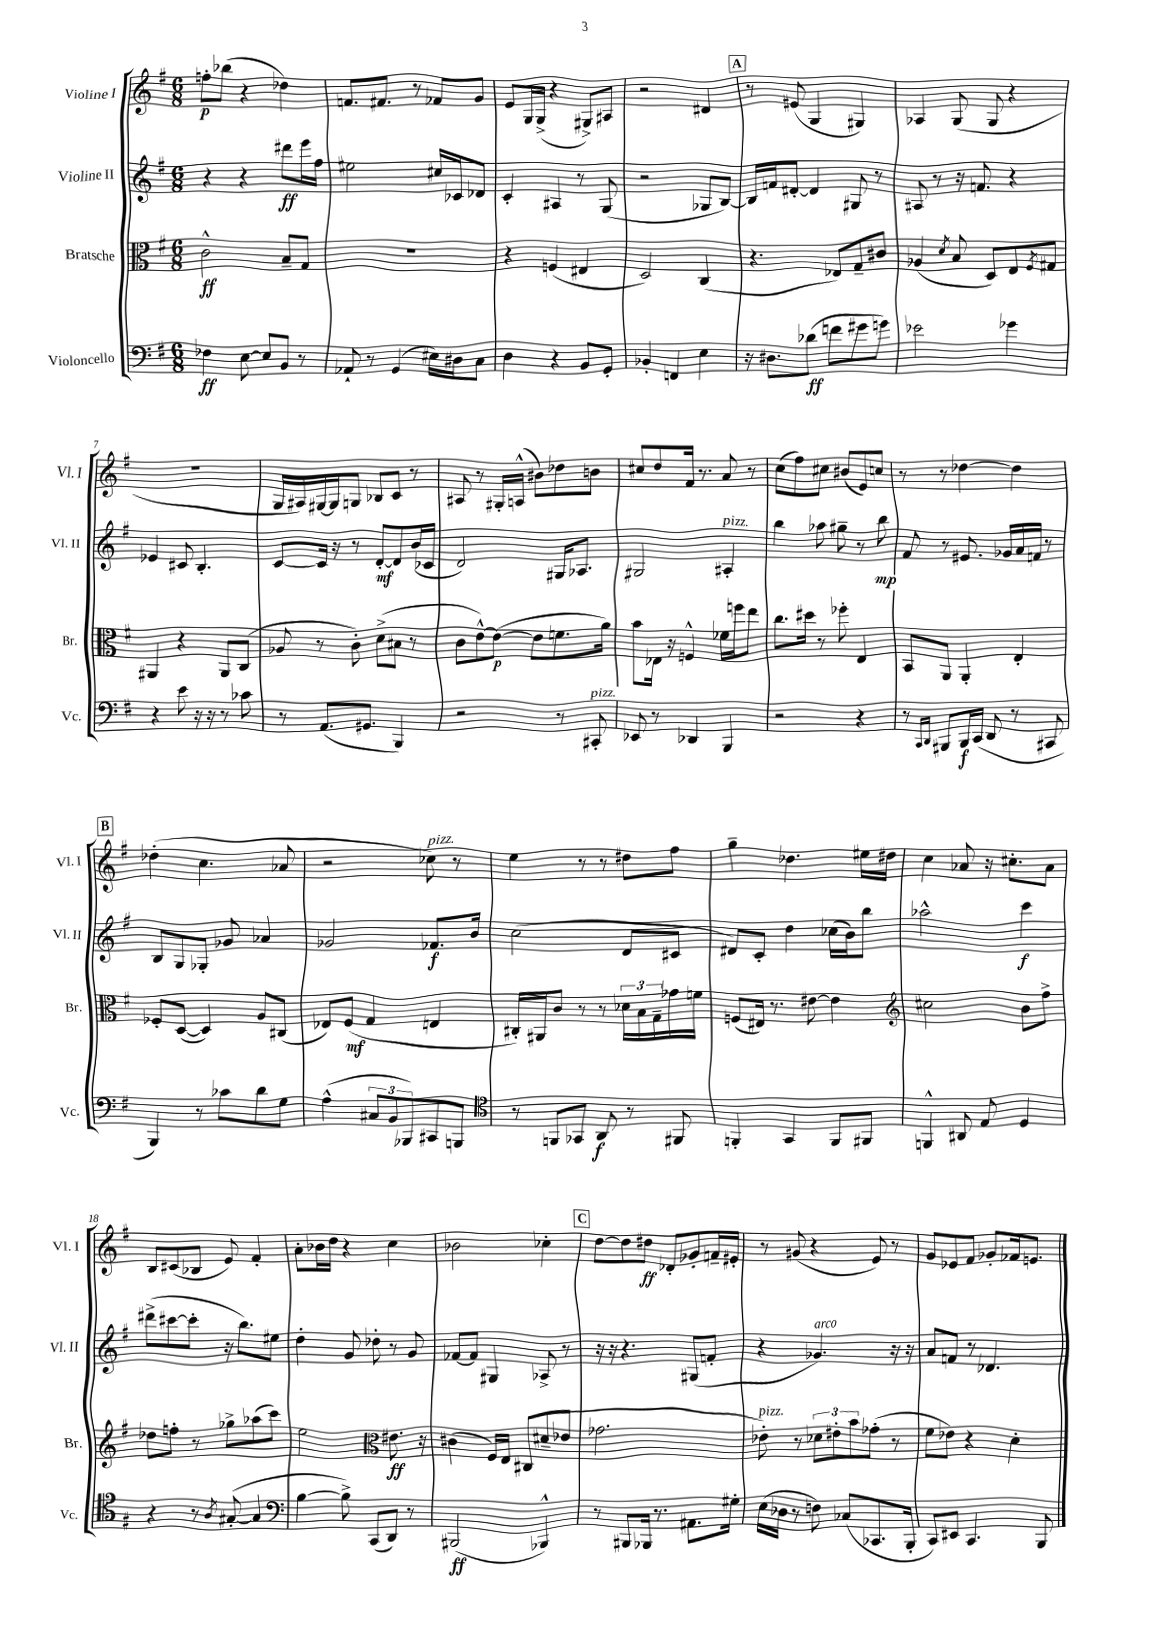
<<
\new StaffGroup <<
\new Staff = "s0" \with { instrumentName = "Violine I" shortInstrumentName = "Vl. I" } {
    \clef treble \key g \major \numericTimeSignature \time 6/8
    f''8-.\p bes''8( r4 des''4) |
    f'8. fis'8. r8 fes'8 g'8 |
    e'8 g16 g16->( r4 gis8->) ais8 |
    r2 dis'4 |
    \mark \markup { \box "A" } r8 eis'8( g4 gis4) |
    aes4 g8( g8 r4 |
    R2. |
    g16 ais16) gis16~ gis16 g8 bes8 c'8 r8 |
    ais8 r8 gis16-. a16-^( bis'8) des''8 b'8 |
    cis''8 d''8 fis'16 r8. a'8 r8 |
    c''8( fis''8) cis''8 bis'8( e'8) c''8 |
    r8 r8 des''4~ des''4 |
    \mark \markup { \box "B" } des''4-.( c''4. aes'8 |
    r2 ces''8^\markup { \italic "pizz." }) r8 |
    e''4 r8 r8 dis''8 fis''8 |
    g''4-- des''4. eis''16 dis''16 |
    c''4 aes'8 r16 cis''8.-. aes'8 |
    b8 cis'8( bes8 e'8) fis'4-. |
    a'8-. bes'16 d''16 r4 c''4 |
    bes'2 ces''4-. |
    \mark \markup { \box "C" } d''8~ d''8 dis''8\ff des'8-. ges'8-. f'16-- eis'16-. |
    r8 gis'8( r4 e'8) r8 |
    g'8 ees'8 fis'8 ges'8-. fes'16 e'8. \bar "|." |
}
\new Staff = "s1" \with { instrumentName = "Violine II" shortInstrumentName = "Vl. II" } {
    \clef treble \key g \major \numericTimeSignature \time 6/8
    r4 r4 dis'''8\ff e'''16 fis''16 |
    eis''2 cis''16 ces'16 des'8 |
    c'4-. ais4 r8 g8( |
    r2 ges8 b8~) |
    \mark \markup { \box "A" } b16 f'16 dis'8~-. dis'4 gis8 r8 |
    ais8 r8 r16 f'8. r4 |
    ees'4 cis'8 b4.-. |
    c'8~ c'16 r16 r8 d'8~-.\mf d'8 b'16( ces'16 |
    d'2) gis16 aes8. |
    gis2 ais4-.^\markup { \italic "pizz." } |
    b''4 aes''8 gis''8-- r8 b''8\mp |
    fis'8 r8 eis'8. ges'16 a'16 f'16 r8 |
    \mark \markup { \box "B" } b8 g8 ges8-. ges'8 aes'4 |
    ges'2 fes'8.\f b'16 |
    c''2( d'8 cis'8 |
    dis'8) c'8-. d''4 ces''16( b'16) b''8 |
    aes''2-^ c'''4\f |
    dis'''8->( cis'''8~ cis'''8-. r16 b''8.) eis''8 |
    d''4-. g'8 des''8-. r8 g'8 |
    fes'8~ fes'8 gis4 aes8-> r8 |
    \mark \markup { \box "C" } r16 r16 r4. gis8( f'8-. |
    r4 ges'4.^\markup { \italic "arco" }) r16 r16 |
    a'8 f'8 r8 des'4. \bar "|." |
}
\new Staff = "s2" \with { instrumentName = "Bratsche" shortInstrumentName = "Br." } {
    \clef alto \key g \major \numericTimeSignature \time 6/8
    c'2-^\ff b8-- g8 |
    R2. |
    r4 f4( eis4 |
    d2) c4( |
    \mark \markup { \box "A" } r4. ees8) g8-- cis'8 |
    aes4( \acciaccatura { d'8 } b8 d8) e8 \acciaccatura { fis8 } gis8 |
    ais,4 r4 ais,8 c8( |
    aes8 r8 c'8-.) d'8->( bis8 r8 |
    c'8 e'8~-^) e'8~\p( e'8 f'8. a'16) |
    b'8 ees16 r16 f4-^ fes'16 f''16 e''8 |
    c''8. dis''16 r8 fes''8-. e4 |
    b,8 a,8 a,4-. e4-. |
    \mark \markup { \box "B" } fes8-. d8~( d4) a8 cis8( |
    ees8) fis8\mf( g4 e4 |
    cis16-.) ais,16 c'8 r8 r8 \tuplet 3/2 { des'16 b16 g16-- } ges'16 f'16 |
    f8( eis16) r8. eis'8~ eis'4 |
    \clef treble cis''2 b'8 fis''8-> |
    des''8 f''8-. r8 ges''8-> aes''8( c'''8) |
    e''2 \clef alto eis'8.\ff r16 |
    cis'4( fis16) e16 cis8 dis'8--( ees'8 |
    \mark \markup { \box "C" } ges'2. |
    ees'8-.^\markup { \italic "pizz." }) r8 \tuplet 3/2 { des'8 eis'8-. b'8 } ges'8-.( r8 |
    fis'8 ees'8) r4 d'4-. \bar "|." |
}
\new Staff = "s3" \with { instrumentName = "Violoncello" shortInstrumentName = "Vc." } {
    \clef bass \key g \major \numericTimeSignature \time 6/8
    fes4\ff e8~ e8 b,8 r8 |
    aes,8-! r8 g,4( eis16) dis16 c8 |
    d4 r4 b,8 g,8-. |
    bes,4-. f,4 e4 |
    \mark \markup { \box "A" } r16 dis8. des'8\ff( f'8 gis'8 g'8) |
    ees'2 ges'4 |
    r4 e'8 r16 r16 r8 ces'8 |
    r8 a,8.( gis,8. b,,4) |
    r2 r8 cis,8-.^\markup { \italic "pizz." } |
    ees,8 r8 des,4 b,,4 |
    r2 r4 |
    r8 \grace { c,16 d,16 } bis,,8 bis,,16\f c,16( d,8 r8 cis,8 |
    \mark \markup { \box "B" } b,,4) r8 ces'8 d'8 g8 |
    a4-^( \tuplet 3/2 { cis8 b,8 bes,,8) } cis,8 b,,8 |
    \clef tenor r8 f,8 ges,8 a,8\f r8 fis,8 |
    f,4-. g,4 f,8 fis,8 |
    f,4-^ ais,8 e8 d4 |
    r4 r8 \acciaccatura { a8 } gis8~-.( gis4 |
    \clef bass b4~ b8->) c,8( d,8) r8 |
    bis,,2\ff( bes,,4-^) |
    \mark \markup { \box "C" } r8 bis,,8 bes,,16 r8. ais,8. gis16-. |
    e16( des16 r8 f8) ces8( ces,8. b,,16-. |
    c,8) eis,8 c,4. b,,8 \bar "|." |
}
>>
>>
